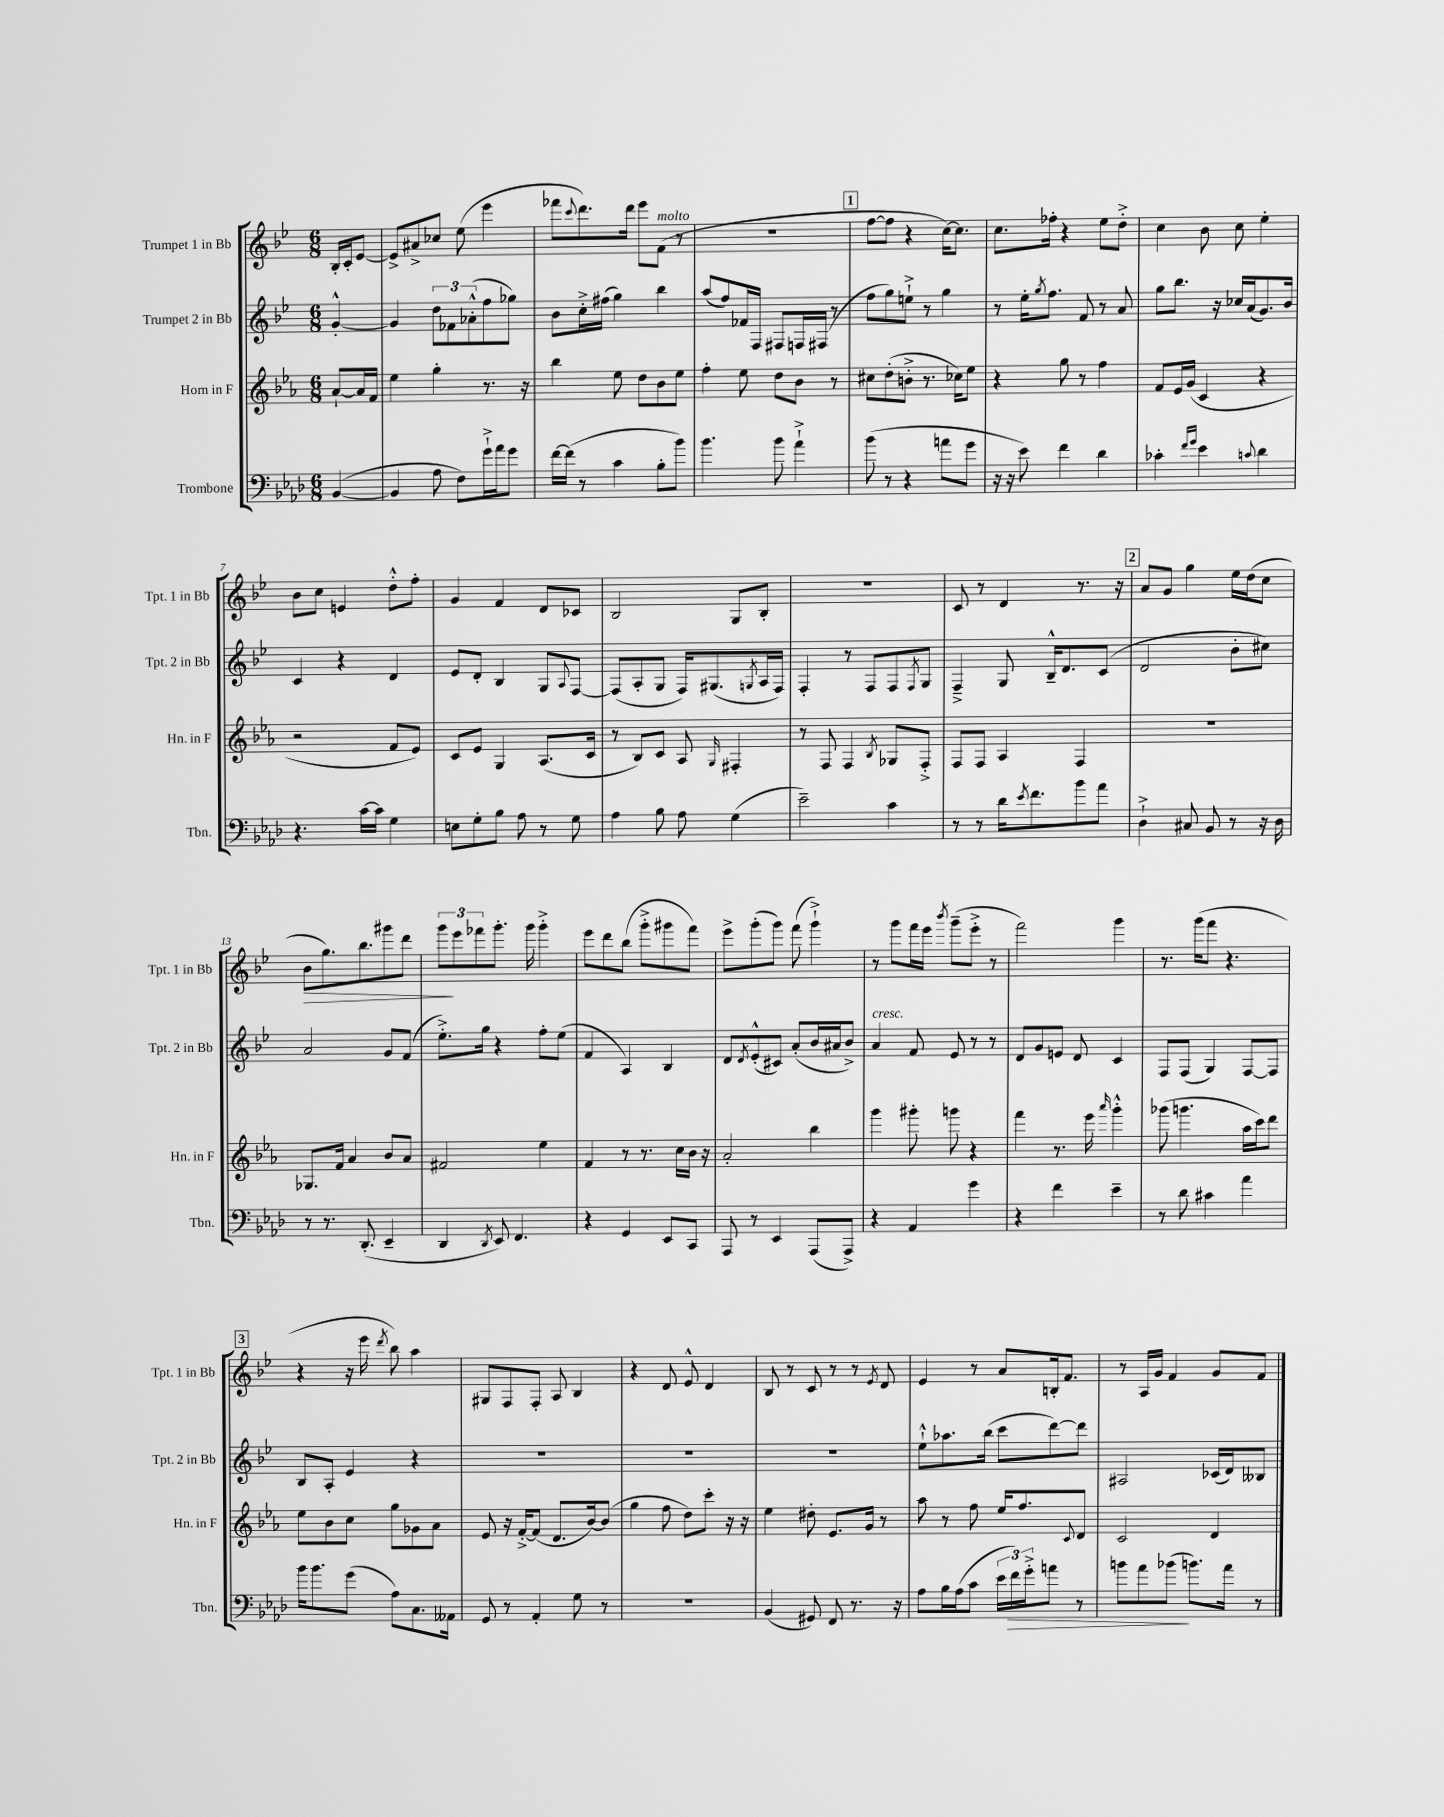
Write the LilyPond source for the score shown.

<<
\new StaffGroup <<
\new Staff = "s0" \with { instrumentName = "Trumpet 1 in Bb" shortInstrumentName = "Tpt. 1 in Bb" } {
    \clef treble \key bes \major \numericTimeSignature \time 6/8 \partial 4
    bes16-. c'16-. ees'8~ |
    ees'8-> ais'8-> ces''8 ees''8( ees'''4 |
    fes'''8 \appoggiatura { c'''8 } d'''8.) d'''16 ees'''8 f'8^\markup { \italic "molto" }( r8 |
    R2. |
    \mark \markup { \box "1" } f''8~ f''8 r4 c''16~) c''8. |
    c''8. fes''16-. r4 ees''8 d''8-.-> |
    c''4 bes'8 c''8 ees''4-. |
    bes'8 c''8 e'4 d''8-.-^ f''8-. |
    g'4 f'4 d'8 ces'8 |
    bes2 g8 bes8-. |
    R2. |
    c'8 r8 d'4 r8. r16 |
    \mark \markup { \box "2" } a'8 g'8 g''4 ees''16 d''16( c''8 |
    bes'8\> g''8.) bes''8. gis'''8 d'''8 |
    \tuplet 3/2 { g'''8\! ees'''8 fes'''8 } g'''8.-. g'''16 g'''4-.-> |
    ees'''8 d'''8 bes''8( g'''8-.-> gis'''8 f'''8) |
    ees'''8-> g'''8-.( g'''8) f'''8( g'''4-!->) |
    r8 g'''8 f'''16 ees'''16 \acciaccatura { bes'''8 } g'''8--( ees'''8-.-> r8 |
    f'''2) g'''4 |
    r8. g'''16( f'''8 r4. |
    \mark \markup { \box "3" } r4 r16 ees'''16 \acciaccatura { d'''8 } bes''8) a''4 |
    gis8 f8 f8-. a8 bes4 |
    r4 d'8 ees'8-^ d'4 |
    bes8 r8 c'8 r8 r8 \acciaccatura { ees'8 } d'8 |
    ees'4 r8 a'8 b16-. f'8. |
    r8 a16 g'16 f'4 g'8 f'8 \bar "|." |
}
\new Staff = "s1" \with { instrumentName = "Trumpet 2 in Bb" shortInstrumentName = "Tpt. 2 in Bb" } {
    \clef treble \key bes \major \numericTimeSignature \time 6/8 \partial 4
    g'4~-.-^ |
    g'4 \tuplet 3/2 { d''8 fes'8 aes'8-.-^( } f''8 ges''8) |
    bes'8 c''16-.-> fis''16( g''4) bes''4 |
    a''8( f''8) fes'16 f16 fis8 f16 fis16( r8 |
    \mark \markup { \box "1" } f''8 g''8) e''8-!-> r8 g''4 |
    r8 ees''16-. \acciaccatura { g''8 } f''8. f'8 r8 a'8 |
    g''8 bes''8. r16 ces''16 a'16( g'8.) bes'16 |
    c'4 r4 d'4 |
    ees'8 d'8-. bes4 g8 \appoggiatura { a8 } f8~ |
    f8( a8-. g8 f16) gis8.( \acciaccatura { g8 } a16 f16) |
    f4-. r8 f8 f8 \acciaccatura { f8 } g8 |
    f4---> g8 bes16---^ d'8. c'8( |
    \mark \markup { \box "2" } d'2 bes'8-. cis''8) |
    a'2 g'8 f'8( |
    ees''8.-.->) g''16 r4 f''8-. ees''8( |
    f'4 a4) bes4 |
    d'8 \acciaccatura { d'8 } ees'8-.-^( cis'8) a'8-.( bes'16 ais'16 bes'8->) |
    a'4^\markup { \italic "cresc." } f'8 ees'8 r8 r8 |
    d'8 g'8 e'8 d'8 c'4 |
    f8 f8( g4) f8~ f8 |
    \mark \markup { \box "3" } bes8 a8-. ees'4 r4 |
    R2. |
    R2. |
    R2. |
    ees''8-!-^ aes''8. bes''16( c'''8 d'''8~) d'''8 |
    ais2 ces'16( d'16) beses8 \bar "|." |
}
\new Staff = "s2" \with { instrumentName = "Horn in F" shortInstrumentName = "Hn. in F" } {
    \clef treble \key ees \major \numericTimeSignature \time 6/8 \partial 4
    aes'8~-! aes'16 f'16 |
    ees''4 g''4-. r8. r16 |
    bes''4 ees''8 d''8 bes'8 ees''8 |
    f''4-. ees''8 d''8 bes'8 r8 |
    \mark \markup { \box "1" } cis''8 d''8-.( b'8-.-> r8. ces''16) ees''8 |
    r4 g''8 r8 f''4 |
    f'8 ees'16 g'16( c'4 r4 |
    r2 f'8 ees'8) |
    c'8 ees'8 g4 aes8.( c'16 |
    r8 bes8) c'8 aes8 \grace { g16 } fis4-. |
    r8 f8 f4 \acciaccatura { bes8 } ges8 f8-.-> |
    f8 f8 aes4 f4 |
    \mark \markup { \box "2" } R2. |
    ges8. f'16 aes'4 bes'8 aes'8 |
    fis'2 ees''4 |
    f'4 r8 r8. c''16 bes'16 r16 |
    aes'2-. bes''4 |
    g'''4 gis'''8-. g'''8 r4 |
    f'''4 r8. ees'''16 \grace { aes'''16 } g'''4-.-^ |
    ges'''8( g'''4. aes''16 c'''16) d'''8 |
    \mark \markup { \box "3" } ees''8 bes'8 c''8 g''8 ges'8 aes'8 |
    ees'8 r16 f'16~-.-> f'8( d'8. bes'16~) bes'8( |
    g''4 f''8 d''8) c'''8-. r16 r16 |
    ees''4 dis''8-. ees'8. g'16 r8 |
    aes''8 r8 f''8 ees''16 f''8. \appoggiatura { c'8 } d'8 |
    c'2 d'4 \bar "|." |
}
\new Staff = "s3" \with { instrumentName = "Trombone" shortInstrumentName = "Tbn." } {
    \clef bass \key aes \major \numericTimeSignature \time 6/8 \partial 4
    bes,4~( |
    bes,4 aes8 f8) g'16-!-> aes'16 g'8 |
    f'16~ f'16( r8 c'4 bes8-. bes'8) |
    bes'4. bes'8 aes'4-!-> |
    \mark \markup { \box "1" } bes'8( r8 r4 a'8 g'8 |
    r16 r16 ees'8) f'4 des'4 |
    ces'4-. \grace { f'16 g'16 } ees'4 \appoggiatura { c'8 } des'4 |
    r4. c'16~ c'16 g4 |
    e8 g8-. bes8 aes8 r8 g8 |
    aes4 bes8 aes8 g4( |
    ees'2--) c'4 |
    r8 r8 des'16 \acciaccatura { ees'8 } f'8. bes'8 aes'8 |
    \mark \markup { \box "2" } des4-!-> cis8 bes,8 r8 r16 des16 |
    r8 r8. des,8.-.( ees,4-- |
    des,4 \acciaccatura { des,8 } ees,8) f,4. |
    r4 g,4 ees,8 c,8 |
    aes,,8 r8 ees,4 aes,,8( aes,,8->) |
    r4 aes,4 g'4 |
    r4 f'4 ees'4-- |
    r8 des'8 cis'4 aes'4 |
    \mark \markup { \box "3" } bes'16 bes'8. g'8( aes8) c8. aeses,16 |
    g,8 r8 aes,4-. g8 r8 |
    R2. |
    bes,4( gis,8) f,8 r8. r16 |
    aes8 bes16 aes16( c'8 \tuplet 3/2 { ees'16 f'16\>) g'16-.-> } a'8 r8 |
    b'8 aes'8 bes'8\!( b'8.) aes'16 r8 \bar "|." |
}
>>
>>
